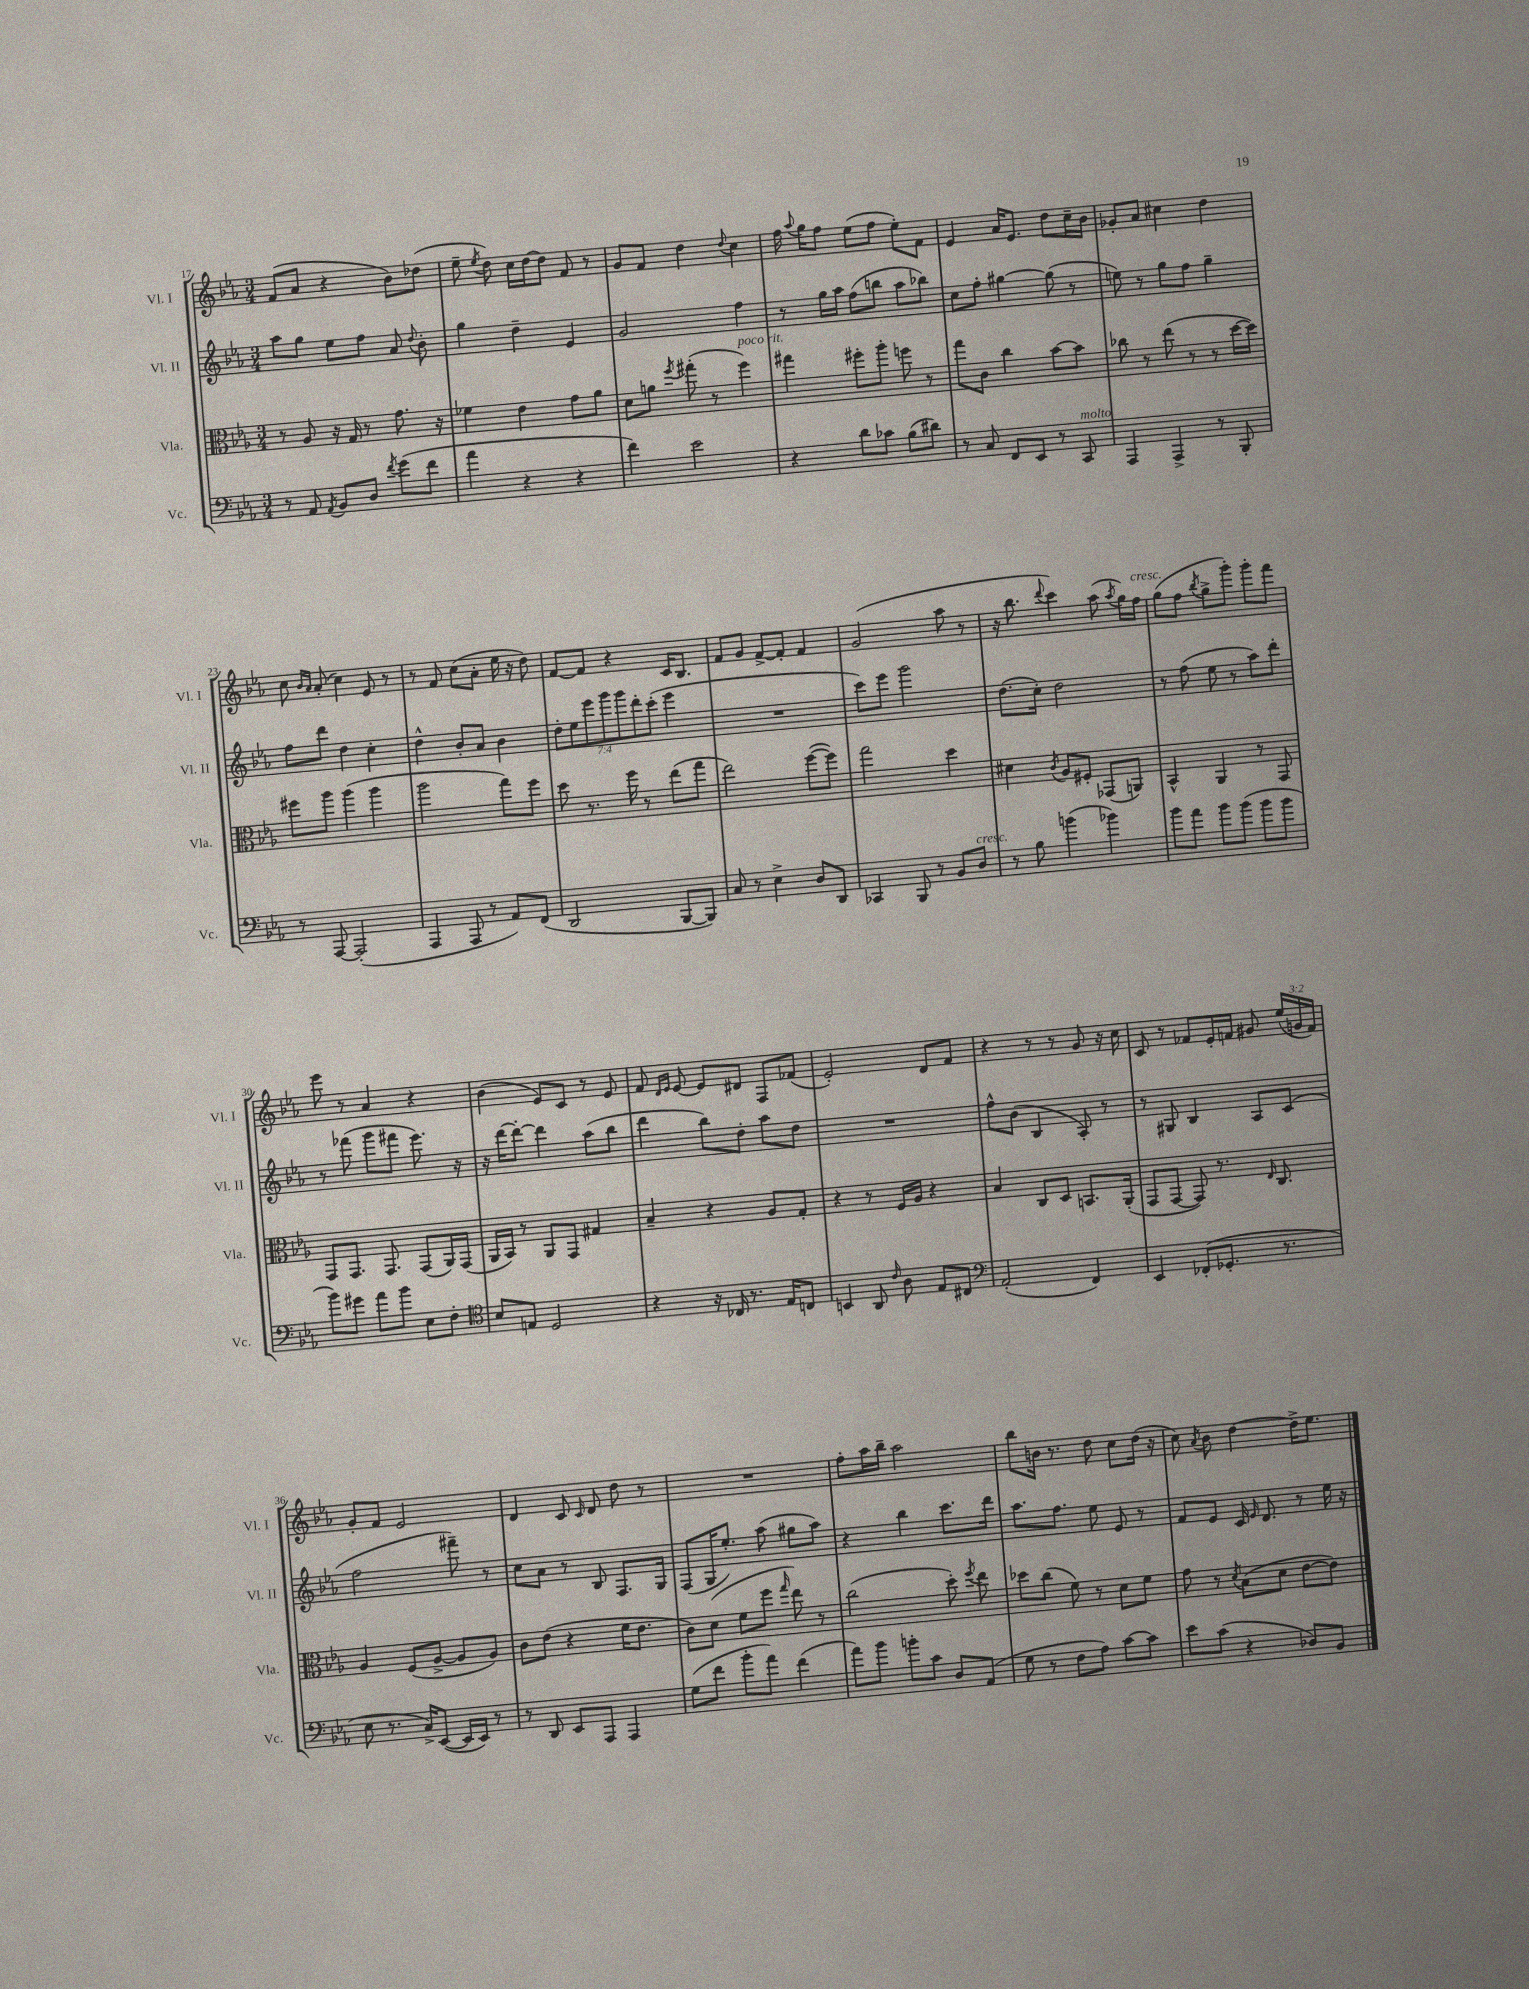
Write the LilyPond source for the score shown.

<<
\new StaffGroup <<
\new Staff = "s0" \with { instrumentName = "Vl. I" shortInstrumentName = "Vl. I" } {
    \clef treble \key ees \major \numericTimeSignature \time 3/4 \override Staff.TupletNumber.text = #tuplet-number::calc-fraction-text
    \autoBeamOff f'8[( aes'8] r4 bes'8[) des''8]( |
    ees''8-- \acciaccatura { ees''8 } d''8) c''16[ d''16~ d''8] f'8 r8 |
    g'8[ f'8] d''4 \appoggiatura { d''8 } c''4 |
    f''16 \appoggiatura { aes''8 } g''16[ f''8] ees''8[( f''8] ees''8[-.) f'8] |
    ees'4 aes'16[ ees'8.] d''8[ c''16-- bes'16] |
    ges'8[-. aes'8] cis''4 d''4 |
    c''8 \grace { bes'16[ aes'16] } aes'8-.( c''4) ees'8 r8 |
    r8 f'8 c''8[( aes'8]-. ees''16 r16 d''8) |
    f'8[~ f'8] r4 c'16[ bes8.] |
    f'8[ g'8] f'8[~-> f'8]-. f'4 |
    g'2( aes''8 r8 |
    r16 bes''8. \appoggiatura { d'''8 } c'''4) aes''8( \acciaccatura { aes''8 } g''16[) f''16]^\markup { \italic "cresc." } |
    g''8[( f''8] \acciaccatura { bes''8 } g''8[-> g'''8]-.) g'''8[-. f'''8] |
    ees'''8 r8 aes'4 r4 |
    bes'4( ees'8[) c'8] r8 ees'8 |
    f'8 \grace { d'16[ ees'16] } ees'8~ ees'8[ dis'8] f8[ fes'8]( |
    ees'2-.) d'8[ f'8] |
    r4 r8 r8 g'8 r16 c''16 |
    c'8 r8 fes'8[ ees'16-. f'16] gis'8 \tuplet 3/2 { ees''16[( g'16 f'16]) } |
    g'8[-. f'8] ees'2 |
    d'4 c'8 \grace { c'16 } d'8 d''8 r8 |
    R2. |
    f''8[-. aes''16 bes''16]-- aes''2 |
    bes''8[ b'16] r8. d''8 c''8[ d''16]( r16 |
    c''8) \acciaccatura { aes'8 } bes'8 d''4~ d''16[-> ees''8.] \bar "|." |
}
\new Staff = "s1" \with { instrumentName = "Vl. II" shortInstrumentName = "Vl. II" } {
    \clef treble \key ees \major \numericTimeSignature \time 3/4 \override Staff.TupletNumber.text = #tuplet-number::calc-fraction-text
    \autoBeamOff aes''8[ g''8] ees''8[ f''8] aes'8 \appoggiatura { d''8 } bes'8-. |
    g''4 d''4-- ees'4 |
    g'2 f''4 |
    r8 g''16[ aes''16] f''8[( b''8] aes''8[ bes''8]) |
    c''8[ f''8]-. gis''4~ gis''8( r8 |
    e''8) r8 g''8[ f''8] g''4-- |
    f''8[ d'''8] d''4 c''4-. |
    d''4-^ bes'8[-. aes'8] bes'4 |
    \tuplet 7/4 { d''8[-. ees''8 ees'''8 g'''8 g'''8 d'''8-. c'''8]-.( } ees'''4 |
    R2. |
    c'''8[) ees'''8] g'''2 |
    d''8.[( c''16]-.) d''2 |
    r8 f''8( ees''8 r8 aes''8[) d'''8]-. |
    r8 fes'''8( g'''8[ fis'''8] ees'''8.) r16 |
    r16 d'''16[~ d'''8]~-. d'''4 aes''8[( bes''8] |
    d'''4 bes''8[) d''8]-. aes''8[ d''8] |
    R2. |
    f''8[-^ bes'8]( bes4 aes8-.) r8 |
    r8 gis8 bes4 aes8[ c'8]( |
    f''2 fis'''8--) r8 |
    c''8[ aes'8] r8 bes8 f8.[ g16] |
    f8[( g16 ees''8.]-.) aes''8( gis''8[ aes''8]) |
    r4 bes''4 c'''8.[ d'''16] |
    aes''8.[ f''8.] ees''8 ees'8 r8 |
    f'8[ ees'8] c'16 \grace { ees'16 } d'8. r8 ees''16 r16 \bar "|." |
}
\new Staff = "s2" \with { instrumentName = "Vla." shortInstrumentName = "Vla." } {
    \clef alto \key ees \major \numericTimeSignature \time 3/4
    \autoBeamOff r8 aes8 r16 g16 r8 g'8. r16 |
    fes'4 ees'4 g'8[ aes'8] |
    d'8[ a'8] \acciaccatura { f''8 } gis''8-.( r8 f''4^\markup { \italic "poco rit." }) |
    gis''4 fis''8[-. aes''8]-. f''8 r8 |
    g''8[ c'8] c''4 bes'8[~ bes'8] |
    ces''8 r8 ees''8( r8 r8 d''16[~ d''16]) |
    fis''8[ aes''8] aes''4( aes''4 |
    aes''2 g''8[) f''8] |
    d''8 r8. f''16 r8 ees''8[( g''8] |
    ees''2) f''8[~( f''8]) |
    g''2 d''4 |
    dis'4 \acciaccatura { c'8 } aes8[ fis8]-. ges,8[( a,8]) |
    bes,4-^ aes,4 r8 g,8 |
    g,8[ g,8.] g,8. g,8[( aes,16) g,16]( |
    aes,16[ bes,16]) r8 aes,8[ g,8] gis4 |
    bes4-- r4 aes8[ g8]-. |
    r4 r8 f16[ aes16] r4 |
    bes4 c8[ d8] b,8.[ aes,16]-.( |
    g,8[ g,8]~ g,8) r8. \grace { ees16 } c8. |
    aes4 f8[( aes8]~-> aes8[ aes8]) |
    c'8[ ees'8]( r4 f'16[ ees'8.] |
    c'8[) d'8]( f'8[ f''8] \grace { g''16 } ees''8) r8 |
    c''2( d''8-.) \acciaccatura { f''8 } ees''8 |
    des''8[ c''8]( f'8) r8 d'8[ f'8] |
    g'8 r8 \acciaccatura { d'8 } bes8[( d'8] ees'8[~ ees'8]) \bar "|." |
}
\new Staff = "s3" \with { instrumentName = "Vc." shortInstrumentName = "Vc." } {
    \clef bass \key ees \major \numericTimeSignature \time 3/4
    \autoBeamOff r8 aes,8 \acciaccatura { aes,8 } bes,8[ d8] \acciaccatura { f'8 } g'8[( f'8] |
    aes'4 r4 r4 |
    f'4) ees'2 |
    r4 d'8[ ces'8] bes8[( dis'8]) |
    r8 c8 f,8[ ees,8] r8 c,8^\markup { \italic "molto" } |
    aes,,4 aes,,4-> r8 bes,,8-. |
    r8 aes,,8~ aes,,2-.( |
    aes,,4 aes,,8 r8 aes,8[) f,8]( |
    d,2 bes,,8[~ bes,,8]) |
    c8 r8 ees4-> d8[ d,8] |
    ces,4 bes,,8 r8 bes,8[ d8]^\markup { \italic "cresc." } |
    r8 bes8 b'4( bes'4) |
    bes'8[ aes'8] bes'8[ bes'8]( bes'8[ bes'8] |
    bes'8[) gis'8] aes'8[ bes'8] ees8[ f8]-. |
    \clef tenor bes8[ e8] d2 |
    r4 r16 ces16 r8. ees16[ c8] |
    b,4 aes,8 \grace { c'16 } aes8 ees8[ cis8] |
    \clef bass aes,2-.( f,4) |
    ees,4 fes,8[-.( ges,8.]-. r8. |
    ees8 r8. c16[->) ees,8]~( ees,16[ ees,16]) r8 |
    r8 d,8 ees,8[ aes,,8] aes,,4 |
    g8[( f'8] bes'8[-. aes'8]) f'4( |
    aes'8[) bes'8] b'8[-. c'8] d8[ aes,8]( |
    g8 r8 f8[ aes8]) c'8[~ c'8] |
    ees'8[ c'8]( r4 des8[) bes,8] \bar "|." |
}
>>
>>
\layout { \context { \Score currentBarNumber = #17 } }
